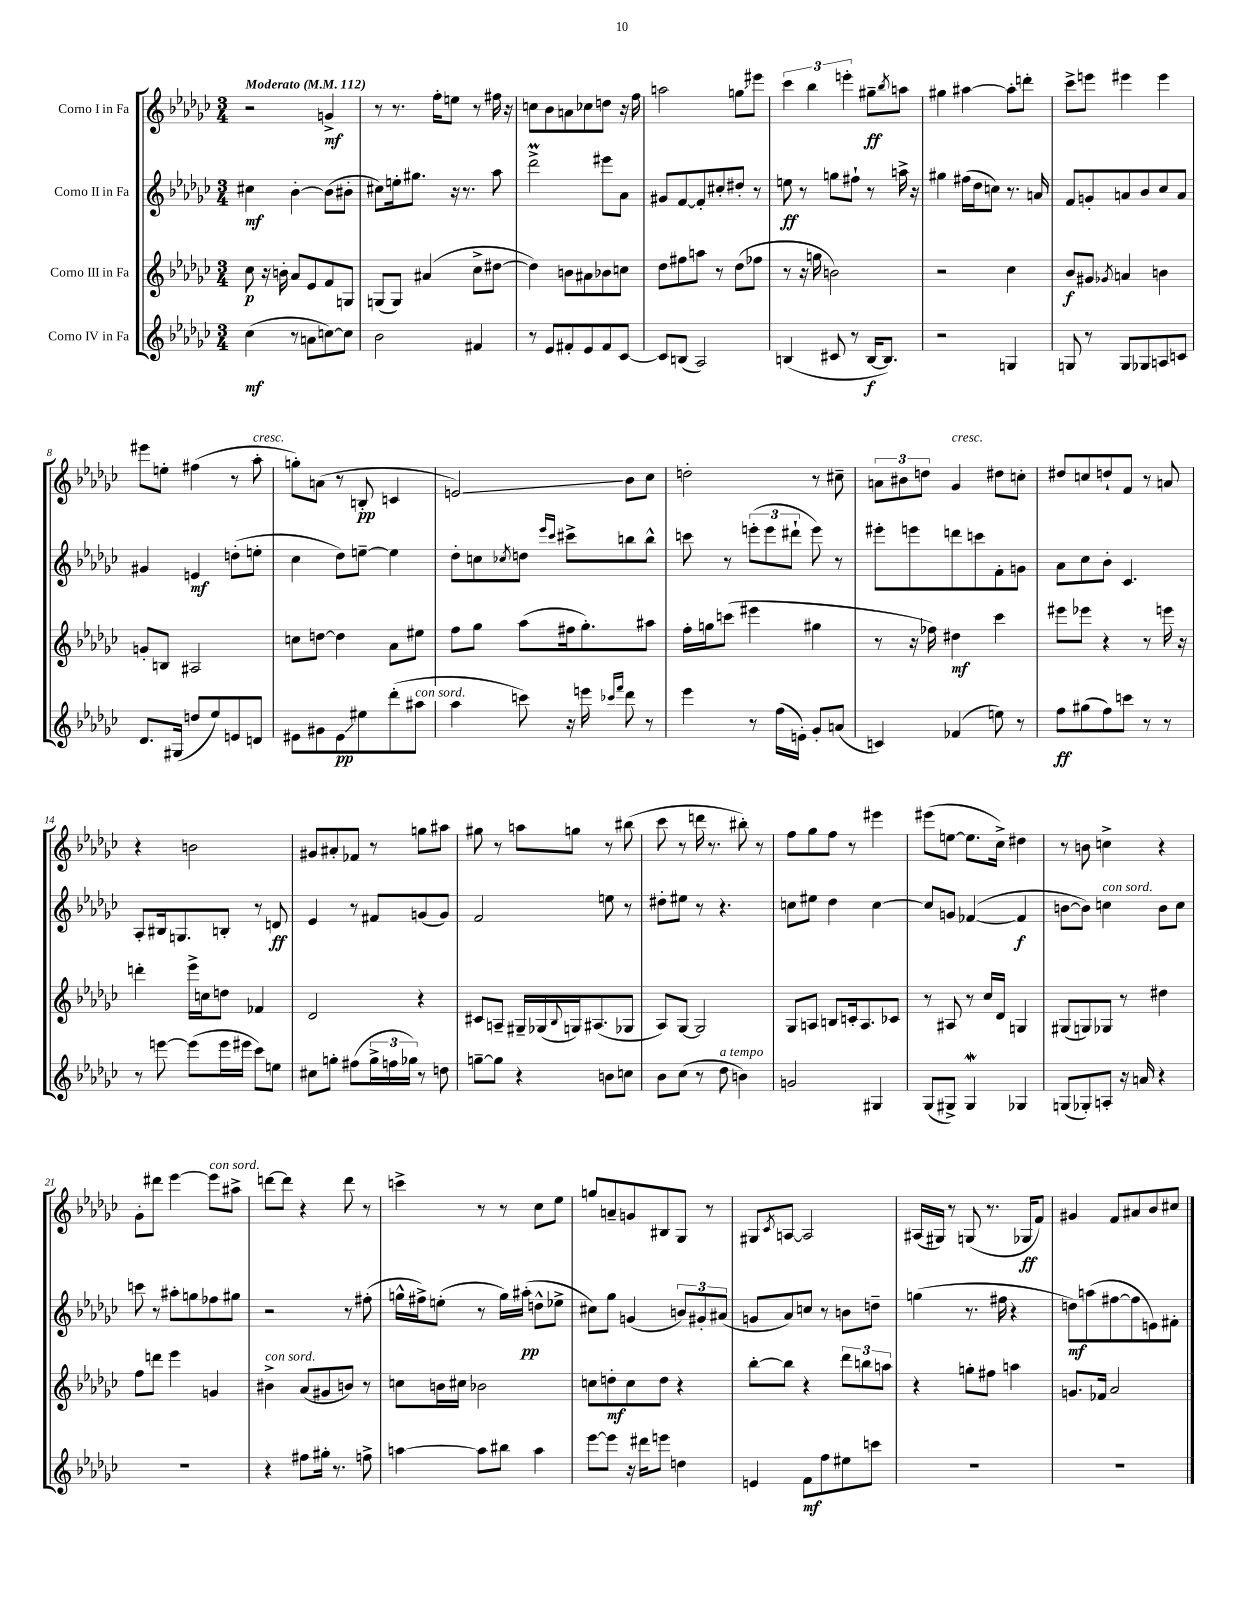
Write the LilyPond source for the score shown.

<<
\new StaffGroup <<
\new Staff = "s0" \with { instrumentName = "Corno I in Fa" } {
    \clef treble \key ges \major \numericTimeSignature \time 3/4 \tempo "Moderato" 4 = 112
    r2 g'4->\mf |
    r8 r8. f''16-. e''8 r8 fis''16 r16 |
    c''8 bes'8 a'8 ces''8 d''8 r16 f''16 |
    a''2 g''8\glissando eis'''8 |
    \tuplet 3/2 { ces'''4 bes''4 e'''4-. } gis''8--\ff \acciaccatura { bes''8 } a''8 |
    gis''4 ais''4~ ais''8-. d'''8-. |
    ces'''8-> e'''8 eis'''4 eis'''4 |
    eis'''8 e''8-. fis''4( r8 aes''8-.^\markup { \italic "cresc." } |
    g''8-.) a'8( r8 b8-.\pp c'4 |
    e'2\glissando) bes'8 ces''8 |
    d''2-. r8 cis''8-- |
    \tuplet 3/2 { a'8 bis'8 d''8 } ges'4^\markup { \italic "cresc." } dis''8 c''8-. |
    dis''8 c''8 d''8-! f'8 r8 a'8 |
    r4 b'2 |
    gis'8 ais'8-. fes'8 r8 g''8 ais''8 |
    gis''8 r8 a''8 g''8 r8 bis''8( |
    ces'''8 r8 d'''16 r8. bis''8-.) r8 |
    f''8 ges''8 f''8 r8 eis'''4 |
    eis'''8( e''8~ e''8. ces''16->) dis''4 |
    r8 b'8 c''4-> r4 |
    ges'8-. dis'''8 ees'''4~ ees'''8^\markup { \italic "con sord." } ais''8-> |
    d'''8~ d'''8 r4 d'''8 r8 |
    c'''4-> r8 r8 ces''8 ees''8 |
    g''8 a'8-- g'8 bis8 ges8 r8 |
    gis8 \acciaccatura { ces'8 } a8~ a2 |
    ais16( gis16) r8 g8( r8. ges16\ff f'8) |
    gis'4 f'8 ais'8 bes'8 cis''8 \bar "|." |
}
\new Staff = "s1" \with { instrumentName = "Corno II in Fa" } {
    \clef treble \key ges \major \numericTimeSignature \time 3/4
    cis''4\mf bes'4~-. bes'8( bis'8-. |
    cis''8) e''16-. gis''8. r16 r8. aes''8 |
    des'''2->\prall eis'''8 aes'8 |
    gis'8 f'8~ f'8-. cis''8-. dis''8-. r8 |
    e''8\ff r8 g''8 fis''8-! r8 a''16-> r16 |
    gis''4 fis''16( des''16 c''8) r8. a'16 |
    f'8 g'8-. a'8 bes'8 ces''8 a'8 |
    gis'4 e'4\mf d''8-.( e''8-. |
    ces''4 des''8) e''8~-- e''4 |
    des''8-. c''8 \acciaccatura { ces''8 } d''8 \grace { ees'''16 ces'''16 } cis'''8-> b''8 b''8-^ |
    c'''8 r8 \tuplet 3/2 { e'''8-.( e'''8 dis'''8-! } e'''8) r8 |
    eis'''8-. e'''8 d'''8 c'''8 f'8-. g'8 |
    aes'8 ces''8 bes'8-. ces'4. |
    aes8-. bis16 g8. b8-. r8 d'8\ff |
    ees'4 r8 fis'8 g'8( g'8) |
    f'2 e''8 r8 |
    dis''8-. eis''8 r8 r4. |
    c''8 eis''8 des''4 c''4~ |
    c''8 g'8 fes'4~( fes'4\f |
    b'8~ b'8) c''4^\markup { \italic "con sord." } b'8 c''8 |
    c'''8 r8 ais''8-. g''8 fes''8 gis''8 |
    r2 r8 fis''8-.( |
    g''16-^ fis''16->) e''8-.( r8 g''16) ais''16-.\pp( d''8-^ ees''8-> |
    cis''8) ges''8 g'4( \tuplet 3/2 { b'8) gis'8-. ais'8( } |
    g'8 aes'8) c''8 r8 b'8 d''8-- |
    g''4( r8. fis''16 r4 |
    d''8\mf) a''8( fis''8~ fis''8 e'8) fis'8-. \bar "|." |
}
\new Staff = "s2" \with { instrumentName = "Corno III in Fa" } {
    \clef treble \key ges \major \numericTimeSignature \time 3/4
    ces''8\p r16 b'16-. aes'8 ees'8 f'8 g8 |
    g8( g8) ais'4( ces''8-> dis''8~ |
    dis''4) b'8 ais'8 bes'8 c''8 |
    des''8 fis''8 a''8 r8 des''8( fes''8 |
    r8 r16 g''16 b'2) |
    r2 ces''4 |
    bes'8\f gis'8 \acciaccatura { ges'8 } a'4 b'4 |
    g'8-. b8 ais2 |
    c''8 d''8~ d''4 aes'8 eis''8 |
    f''8 ges''8 aes''8( fis''16 ges''8.-.) ais''8 |
    f''16-. g''16 c'''8( eis'''4 gis''4 |
    r8 r16 fes''16) dis''4\mf ces'''4 |
    eis'''8 ees'''8 r4 r8 e'''16 r16 |
    d'''4-. ees'''16-> c''16 d''8 fes'4 |
    des'2 r4 |
    cis'8 a8-- gis16-- ges16( \appoggiatura { bes8 } g16) ais8.( ges8 |
    aes8) ges8~ ges2 |
    ges8 a8 b8 c'16-. a8. ces'8 |
    r8 ais8 r8 ces''16 des'16 g4 |
    gis8( g8) ges8 r8 dis''4 |
    f''8 d'''8 ees'''4 g'4 |
    bis'4->^\markup { \italic "con sord." } aes'8( gis'8 b'8) r8 |
    c''8 b'16 cis''16 bes'2 |
    c''8 d''8-.\mf c''8 d''8 r4 |
    bes''8~-. bes''8 r4 \tuplet 3/2 { des'''8 b''8 a''8 } |
    r4 g''8-. fis''8 a''4 |
    g'8. fes'16 aes'2 \bar "|." |
}
\new Staff = "s3" \with { instrumentName = "Corno IV in Fa" } {
    \clef treble \key ges \major \numericTimeSignature \time 3/4
    ces''4\mf( r8 a'8 c''8~) c''8 |
    bes'2 fis'4 |
    r8 ees'8 fis'8-. ees'8 fis'8 ces'8~ |
    ces'8 b8( aes2) |
    b4( cis'8 r8 b16~\f b8.) |
    r2 g4 |
    g8 r8 g8 ges8 a8 c'8 |
    des'8. gis16( d''8 ees''8) e'8 d'8 |
    eis'8 gis'8 eis'8\glissando\pp eis''8 des'''8-.( ais''8^\markup { \italic "con sord." } |
    aes''4 c'''8) r16 e'''16 \grace { ces'''16 f'''16 } des'''8 r8 |
    ees'''4 r8 f''16( e'16-.) ges'8-. a'8( |
    c'4) fes'4( e''8) r8 |
    f''8\ff gis''8( f''8) c'''8 r8 r8 |
    r8 e'''8~ e'''8( e'''16 eis'''16 ces'''8) e''8 |
    cis''8 g''8-. fis''8( \tuplet 3/2 { g''16-> f''16 ges''16) } r8 d''8 |
    g''8~-- g''8 r4 b'8 c''8 |
    bes'8 ces''8( r8 des''8^\markup { \italic "a tempo" } b'4) |
    g'2 gis4 |
    ges8( gis8->) gis4\mordent ges4 |
    g8( ges8-.) a8-. r16 a'16 r4 |
    R2. |
    r4 fis''8 gis''16-. r8. f''8-> |
    a''4~ a''8 bis''8 a''4 |
    ees'''8~ ees'''8 r16 dis'''16 e'''8 d''4 |
    e'4 f'8\mf f''8 eis''8 c'''8 |
    R2. |
    R2. \bar "|." |
}
>>
>>
